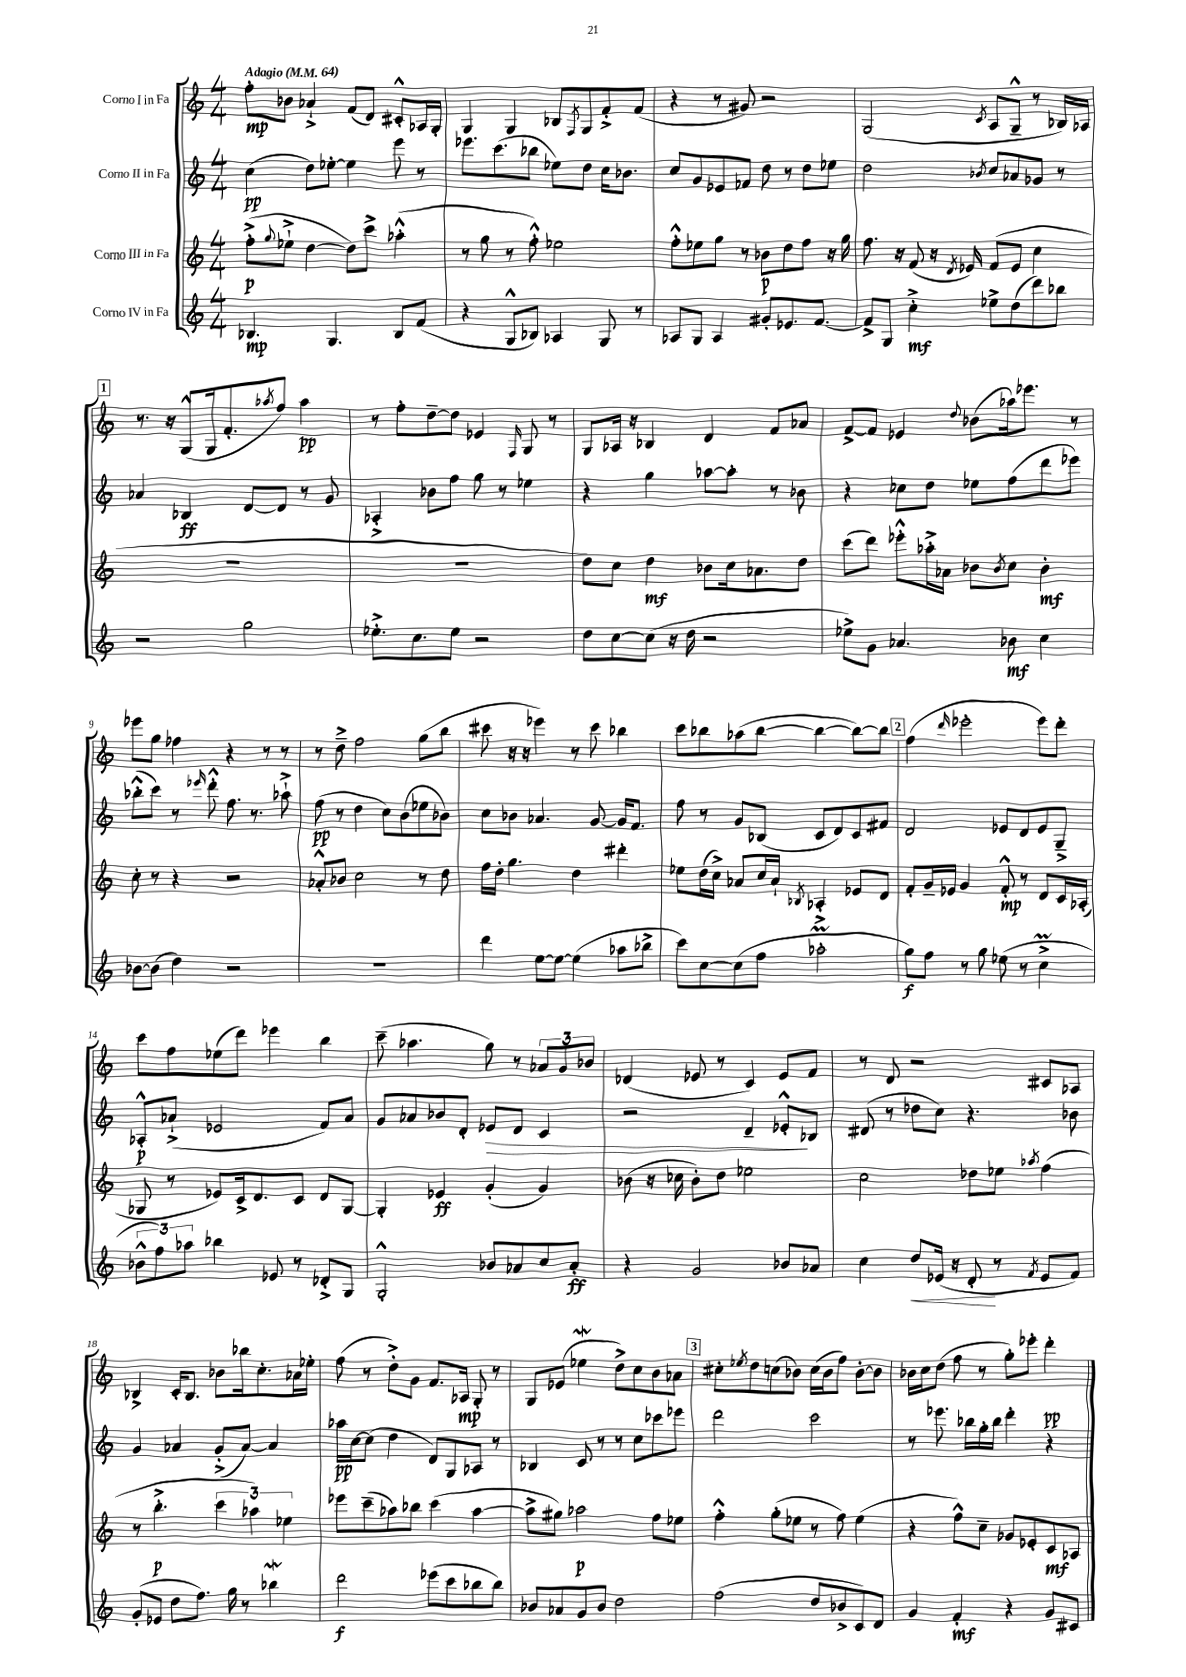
<<
\new StaffGroup <<
\new Staff = "s0" \with { instrumentName = "Corno I in Fa" } {
    \clef treble \key c \major \numericTimeSignature \time 4/4 \tempo "Adagio" 4 = 64
    f''8-.\mp bes'8 aes'4-!-> f'8( d'8) cis'8-.-^ aes16 g16-. |
    g4 g4 bes8 \acciaccatura { f8 } g8 f'8-.-> f'8( |
    r4 r8 gis'8) r2 |
    g2( \acciaccatura { c'8 } a8 g8---^ r8 bes16) aes16 |
    \mark \markup { \box "1" } r8. r16 g8-^( g16 f'8.-. \acciaccatura { aes''8 } f''8) aes''4\pp |
    r8 f''8-. d''8~-- d''8 ees'4 \grace { f16 } g8 r8 |
    g8 aes16 r16 bes4 d'4 f'8 aes'8 |
    f'8~-> f'8 ees'4 \appoggiatura { d''8 } bes'8( aes''16) ees'''8. r8 |
    ees'''8 g''8 fes''4 r4 r8 r8 |
    r8 d''8---> f''2 g''8( b''8 |
    cis'''8 r16 r16 ees'''4) r8 cis'''8 bes''4 |
    c'''8 bes''8 aes''8( bes''8~ bes''4~ bes''8~) bes''8 |
    \mark \markup { \box "2" } f''4( \grace { d'''16 } ees'''2-. ees'''8) d'''8-. |
    c'''8 f''8 ees''8( d'''8) ees'''4 b''4 |
    c'''8--( aes''4. g''8) r8 \tuplet 3/2 { aes'8 g'8 bes'8 } |
    des'4( ees'8 r8 c'4) ees'8 f'8 |
    r8 d'8 r2 cis'8 aes8 |
    bes4-> c'16-. bes8. bes'8 bes''16 c''8.-. aes'16 ees''16-. |
    f''8( r8 d''8-.->) g'8 f'8. aes16\mp g8-. r8 |
    g8 ees'8( ees''4\mordent d''8->) c''8 b'8 aes'8 |
    \mark \markup { \box "3" } cis''8-. \acciaccatura { ees''8 } d''8 c''8( bes'8) c''16( bes'16 f''8) bes'8~-. bes'8 |
    bes'16 c''16 d''8( f''8 r8 g''8-.) ees'''8-. d'''4-.\pp \bar "|." |
}
\new Staff = "s1" \with { instrumentName = "Corno II in Fa" } {
    \clef treble \key c \major \numericTimeSignature \time 4/4
    c''4\pp( d''8) ees''8~-. ees''4 e'''8 r8 |
    ees'''8. c'''8.( bes''8 ees''8) d''8 c''16 bes'8. |
    c''8 g'8 ees'8 fes'8 d''8 r8 d''8 ees''8 |
    d''2 \acciaccatura { bes'8 } c''8 aes'8 ges'8 r8 |
    \mark \markup { \box "1" } aes'4 bes4\ff d'8~ d'8 r8 g'8 |
    aes4-.-> bes'8 f''8 g''8 r8 ees''4 |
    r4 g''4 aes''8~ aes''8-. r8 bes'8 |
    r4 ces''8 d''8 ees''8 f''8( d'''8 ees'''8) |
    bes''8-.-^( c'''8) r8 \grace { ees'''16 } d'''8-.-^ f''8. r8. aes''8-!-> |
    f''8\pp( r8 d''4 c''8) b'8( ees''8 bes'8) |
    c''8 bes'8 aes'4. g'8~ g'16 f'8. |
    f''8 r8 g'8 bes8( c'8 d'8) c'8 fis'8 |
    \mark \markup { \box "2" } d'2 ees'8 d'8 ees'8 g8---> |
    aes8-.-^\p aes'8-!->( ees'2 f'8) aes'8 |
    g'8 aes'8 bes'8 d'8-. ees'8\> d'8 c'4 |
    r2 d'4-- ees'8-.-^\! bes8 |
    dis'8( r8 des''8 c''8) r4. bes'8 |
    g'4 aes'4 g'8-.->( aes'8~) aes'4 |
    aes''16\pp c''16~ c''8( d''4 d'8) g8 aes8 r8 |
    bes4 c'8 r8 r8 c''8 ces'''8 ees'''8 |
    \mark \markup { \box "3" } d'''2 c'''2 |
    r8 ees'''8. bes''16 g''16-. bes''16 d'''4-. r4 \bar "|." |
}
\new Staff = "s2" \with { instrumentName = "Corno III in Fa" } {
    \clef treble \key c \major \numericTimeSignature \time 4/4
    f''8-.->\p( \appoggiatura { g''8 } ees''8-!-> d''4~ d''8) c'''8-> aes''4-.-^( |
    r8 g''8 r8 f''8-.-^) ees''2 |
    f''8-.-^ ees''8 g''8 r8 bes'8\p d''8 f''8 r16 g''16 |
    f''8. r16 f'8( r16 \acciaccatura { d'8 } ees'16) f'8( ees'8 c''4 |
    \mark \markup { \box "1" } R1 |
    R1 |
    d''8) c''8 d''4\mf bes'8 c''16 aes'8. d''8 |
    c'''8( d'''8) ees'''8-.-^ aes''16-.-> aes'16 bes'8 \acciaccatura { bes'8 } c''8 bes'4-.\mf |
    c''8-. r8 r4 r2 |
    aes'8-.-^ bes'8 c''2 r8 d''8 |
    f''16 d''16-. g''4. d''4 dis'''4-. |
    ees''8 d''16( c''16->) aes'8 c''16 aes'16-! \acciaccatura { bes8 } aes4-.-> ees'8 d'8 |
    \mark \markup { \box "2" } f'8-. g'16-- ees'16 g'4 f'8-.-^\mp r8 d'8 c'16 aes16-.( |
    ges8 r8 ees'8) c'16-> d'8. c'8 d'8 ges8~ |
    ges4-. ees'4\ff g'4-.( g'4) |
    bes'8( r16 ces''16 bes'8-.) d''8 ees''2 |
    c''2 des''8 ees''8 \acciaccatura { aes''8 } f''4( |
    r8 b''4.-.->\p \tuplet 3/2 { c'''4 aes''4) ees''4 } |
    ees'''8 c'''8--( aes''8) bes''8 c'''4( aes''4~ |
    aes''8-> gis''8) aes''2\p f''8 ees''8 |
    \mark \markup { \box "3" } f''4-.-^ g''8-.( ees''8 r8 f''8) ees''4( |
    r4 f''8-^) c''8-- ges'8 ees'8-. c'8\mf aes8 \bar "|." |
}
\new Staff = "s3" \with { instrumentName = "Corno IV in Fa" } {
    \clef treble \key c \major \numericTimeSignature \time 4/4
    bes4.\mp g4. bes8 f'8( |
    r4 g8-^ bes8) aes4 g8 r8 |
    aes8 g8 aes4 gis'8-. ees'8. f'8.~ |
    f'8-> g8 c''4-.->\mf ees''8-> d''8( d'''8) bes''8 |
    \mark \markup { \box "1" } r2 g''2 |
    ees''8.-.-> c''8. ees''8 r2 |
    d''8 c''8~ c''8( r16 d''16 r2 |
    ees''8->) g'8 aes'4. bes'8\mf c''4 |
    bes'8~ bes'8( d''4) r2 |
    R1 |
    d'''4 e''8~ e''8~ e''4( aes''8 bes''8-> |
    c'''8) c''8~ c''8( f''8 aes''2-.\prall |
    \mark \markup { \box "2" } g''8\f) f''8 r8 g''8 ees''8( r8 c''4->\prall |
    \tuplet 3/2 { bes'8-^ f''8) aes''8 } bes''4 ees'8 r8 des'8-.-> g8 |
    g2-.-^ bes'8 aes'8 c''8 aes'8-.\ff |
    r4 g'2 bes'8 aes'8 |
    c''4 d''8\< ees'16( r16 d'8-.\! r8 \acciaccatura { f'8 } ees'8 f'8) |
    g'8-.( ees'8 d''8 f''8.) g''16 r8 bes''4\mordent |
    d'''2\f ees'''8( c'''8 bes''8 bes''8) |
    bes'8 aes'8 g'8 bes'8 d''2 |
    \mark \markup { \box "3" } f''2( d''8 bes'8-> c'8) d'8 |
    g'4 f'4-.\mf r4 g'8 cis'8 \bar "|." |
}
>>
>>
